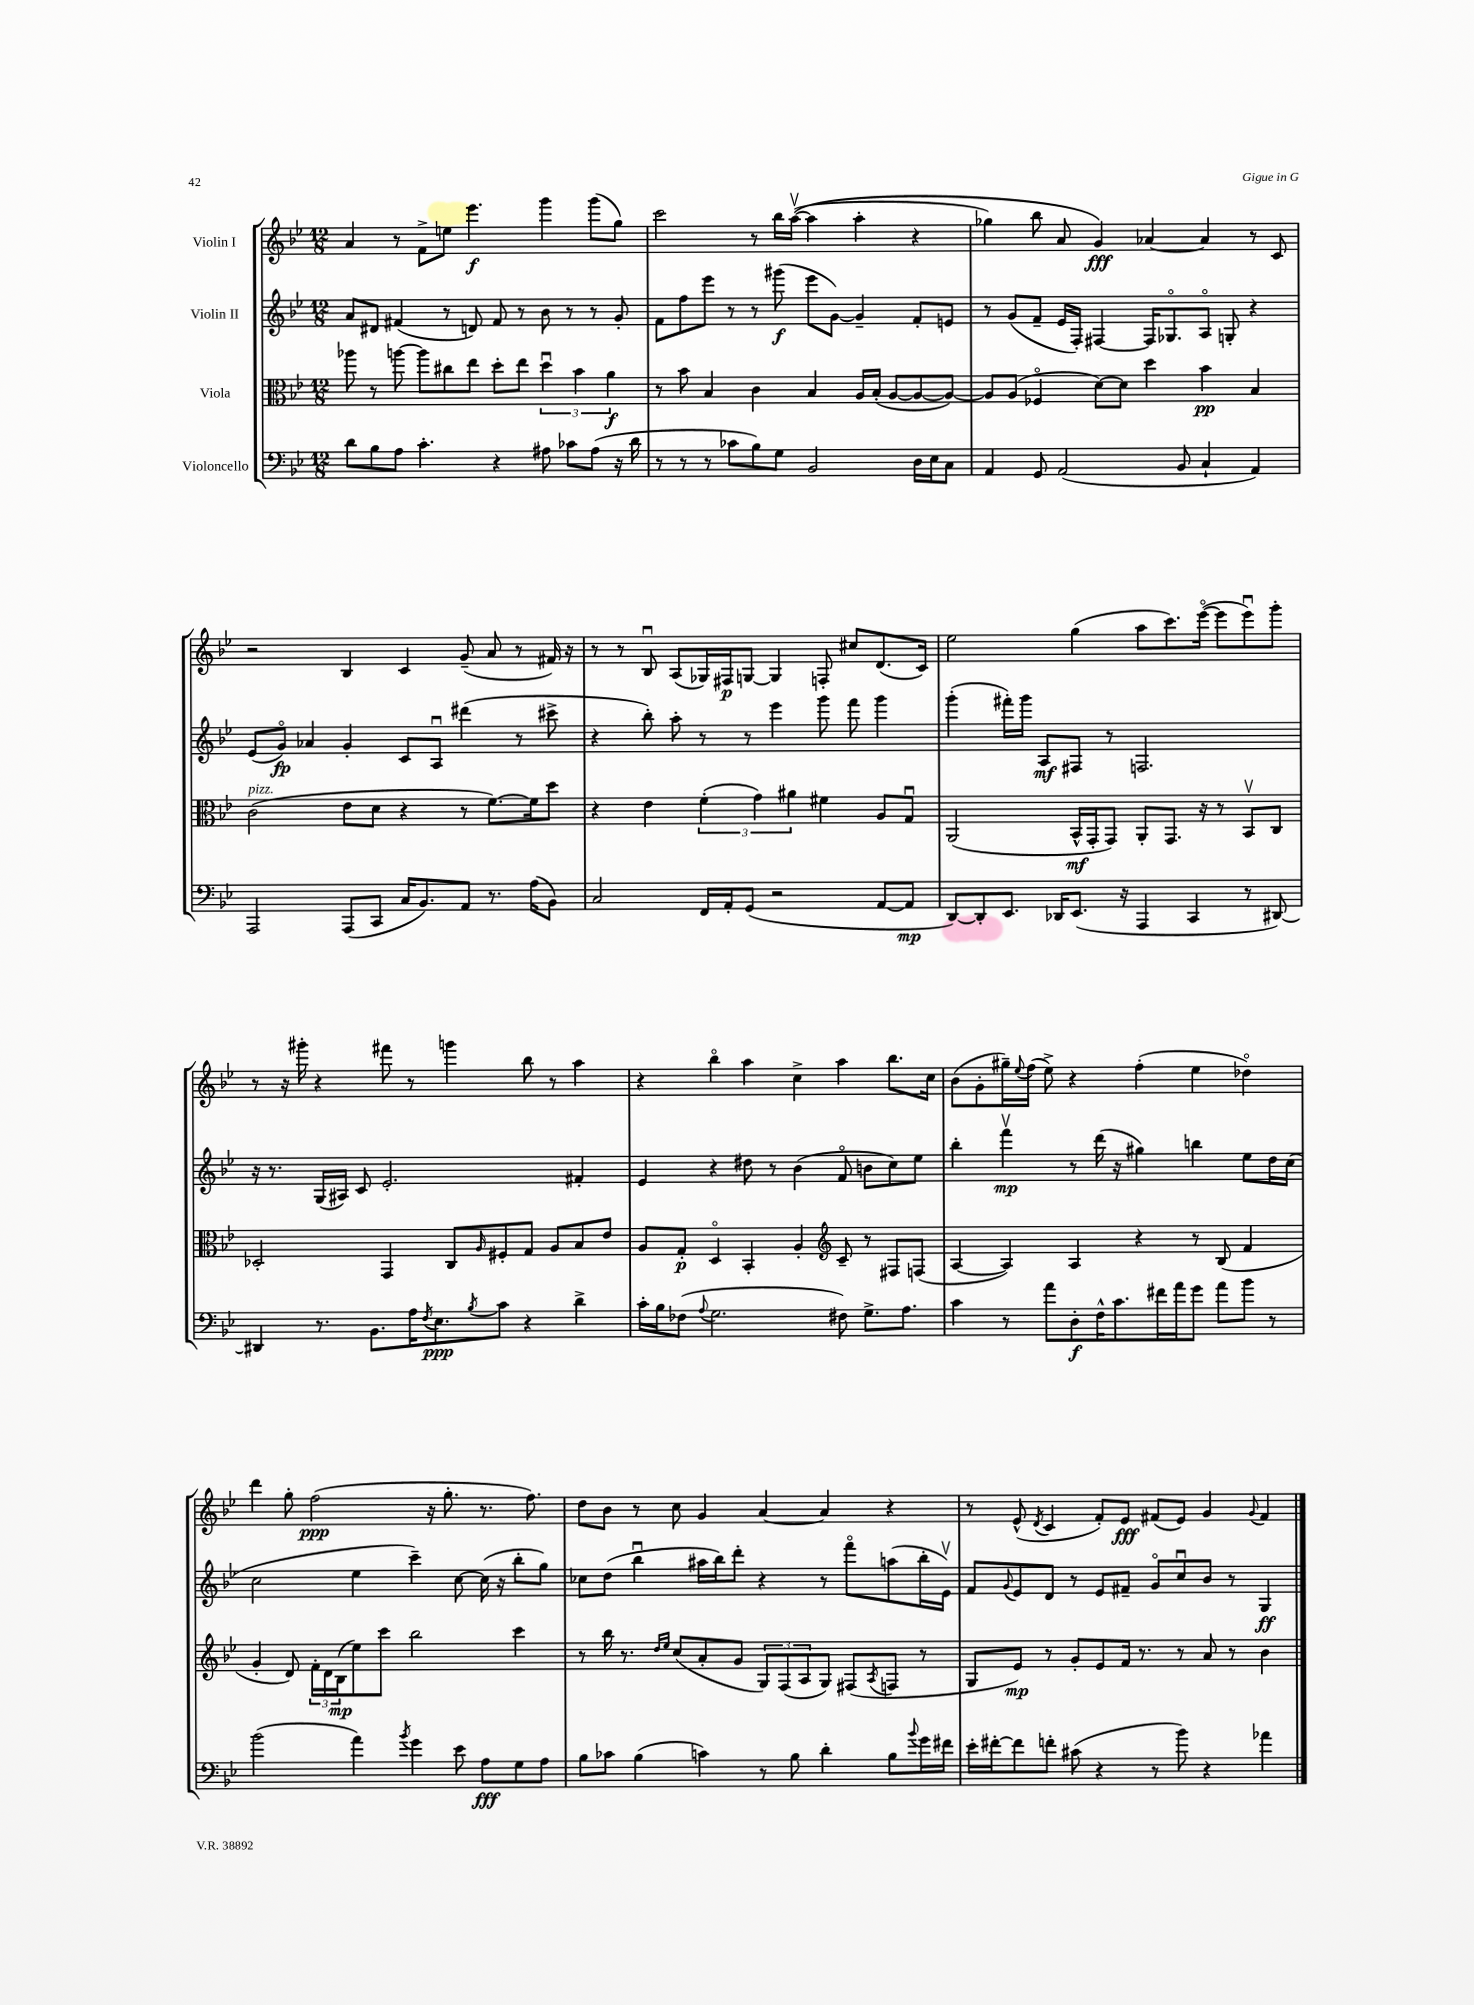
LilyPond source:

<<
\new StaffGroup <<
\new Staff = "s0" \with { instrumentName = "Violin I" } {
    \clef treble \key bes \major \numericTimeSignature \time 12/8
    a'4 r8 f'8-> e''8 ees'''4.\f g'''4 g'''8( g''8) |
    c'''2 r8 bes''16 a''16~\upbow(\( a''4 a''4-. r4 |
    ges''4) bes''8 a'8 g'4\fff\) aes'4~ aes'4 r8 c'8 |
    r2 bes4 c'4 g'8--( a'8 r8 fis'16) r16 |
    r8 r8 bes8\downbow a8( ges16) fis16\p g8~ g4 f8-. cis''8 d'8.( c'16) |
    ees''2 g''4( a''8 c'''8.) ees'''16~\flageolet( ees'''8 ees'''8\downbow) g'''8-. |
    r8 r16 gis'''16-. r4 fis'''8 r8 g'''4 bes''8 r8 a''4 |
    r4 bes''4\flageolet a''4 c''4-> a''4 bes''8. c''16 |
    bes'8( g'8-. gis''16--) \appoggiatura { ees''8 } f''16( ees''8->) r4 f''4-.( ees''4 des''4\flageolet) |
    d'''4 g''8-. f''2\ppp( r16 g''8.-. r8. f''8.) |
    d''8 bes'8 r8 c''8 g'4 a'4~ a'4 r4 |
    r8 ees'8-^( \acciaccatura { d'8 } c'4 f'8-.) ees'8\fff fis'8( ees'8) g'4 \appoggiatura { g'8 } fis'4 \bar "|." |
}
\new Staff = "s1" \with { instrumentName = "Violin II" } {
    \clef treble \key bes \major \numericTimeSignature \time 12/8
    a'8 dis'8 fis'4( r8 d'8) fis'8 r8 bes'8 r8 r8 g'8-. |
    f'8 f''8 ees'''8 r8 r8 gis'''8\f( ees'''8 g'8~) g'4-- f'8-. e'8 |
    r8 g'8( f'8-- ees'16 f16-.) fis4~ fis16 ges8.\flageolet a8\flageolet g8-. r4 |
    ees'8( g'8\flageolet\fp) aes'4 g'4-. c'8 a8\downbow dis'''4( r8 cis'''8-> |
    r4 bes''8-.) a''8-. r8 r8 ees'''4 g'''8 f'''8 g'''4 |
    g'''4-.( fis'''16-.) g'''16 a8\mf fis8 r8 f2. |
    r16 r8. g16( ais16) c'8 ees'2.-. fis'4-. |
    ees'4 r4 dis''8 r8 bes'4( f'8\flageolet b'8 c''8) ees''8 |
    bes''4-. f'''4\upbow\mp r8 d'''16( r16 gis''4) b''4 ees''8 d''16 c''16( |
    c''2 ees''4 c'''4--) c''8~ c''16( r16 bes''8-. g''8) |
    ces''8 d''8( bes''4\downbow ais''16 bes''16) d'''8-. r4 r8 f'''8\flageolet a''8( bes''16-. ees'16\upbow) |
    f'8 \appoggiatura { g'8 } ees'8 d'8 r8 ees'8 fis'8-- g'8\flageolet c''8\downbow bes'8 r8 g4\ff \bar "|." |
}
\new Staff = "s2" \with { instrumentName = "Viola" } {
    \clef alto \key bes \major \numericTimeSignature \time 12/8
    aes''8 r8 a''8~ a''8 cis''8 ees''8 d''8-. ees''8 \tuplet 3/2 { d''4\downbow bes'4 a'4\f } |
    r8 bes'8 bes4 c'4 bes4 a16 bes16-.( a8~ a8~ a8~) |
    a8 a8( fes4\flageolet d'8~) d'8 d''4 bes'4\pp bes4 |
    c'2^\markup { \italic "pizz." }( ees'8 d'8 r4 r8 f'8.~) f'16 d''8 |
    r4 ees'4 \tuplet 3/2 { f'4-.( g'4) ais'4 } fis'4 a8 g8\downbow |
    a,2( bes,16-^\mf g,16-. g,8) a,8-. g,8. r16 r8 bes,8\upbow c8 |
    des2-. g,4 c8 \grace { a16 } fis8-. g8 a8 bes8 ees'8 |
    a8 g8-.\p d4\flageolet bes,4-. a4-. \clef treble c'8-- r8 fis8 f8( |
    a4~ a4) a4 r4 r8 bes8( f'4 |
    g'4-. d'8) \tuplet 3/2 { f'16-. d'16 bes16\mp( } ees''8) c'''8 bes''2 c'''4 |
    r8 bes''16 r8. \grace { d''16 ees''16 } c''8( a'8-. g'8 \tuplet 3/2 { g8) f8( a8 } g8) fis8( \acciaccatura { a8 } f8 r8 |
    g8 ees'8\mp) r8 g'8-. ees'8 f'16 r8. r8 a'8 r8 bes'4 \bar "|." |
}
\new Staff = "s3" \with { instrumentName = "Violoncello" } {
    \clef bass \key bes \major \numericTimeSignature \time 12/8
    d'8 bes8 a8 c'4.-. r4 ais8 ces'8 ais8( r16 d'16 |
    r8 r8 r8 ces'8 bes8) g8 bes,2 d16 ees16 c8 |
    a,4 g,8 a,2( bes,8 c4-! a,4) |
    a,,2 a,,8( c,8 c16 bes,8.) a,8 r8. a16( bes,8) |
    c2 f,16 a,16-. g,8( r2 a,8~ a,8\mp |
    d,8~) d,8-. ees,8. des,16 ees,8.( r16 a,,4 c,4 r8 dis,8~) |
    dis,4 r8. bes,8. a16 \acciaccatura { f8 } ees8.\ppp \acciaccatura { bes8 } c'8 r4 d'4-> |
    c'16-. bes16 fes8( \appoggiatura { a8 } g2. fis8) g8.-> a8. |
    c'4 r8 a'8 d8-.\f f16-^ c'8. fis'16 a'16 g'8 a'8 bes'8 r8 |
    bes'2( a'4) \acciaccatura { bes'8 } g'4 ees'8 a8\fff g8 a8 |
    bes8 ces'8 bes4( c'4) r8 bes8 d'4-. bes8 \appoggiatura { bes'8 } g'16 fis'16 |
    ees'16-. fis'16~-. fis'8 f'8-. cis'8( r4 r8 bes'8) r4 aes'4 \bar "|." |
}
>>
>>
\layout { \context { \Score \remove "Bar_number_engraver" } }
